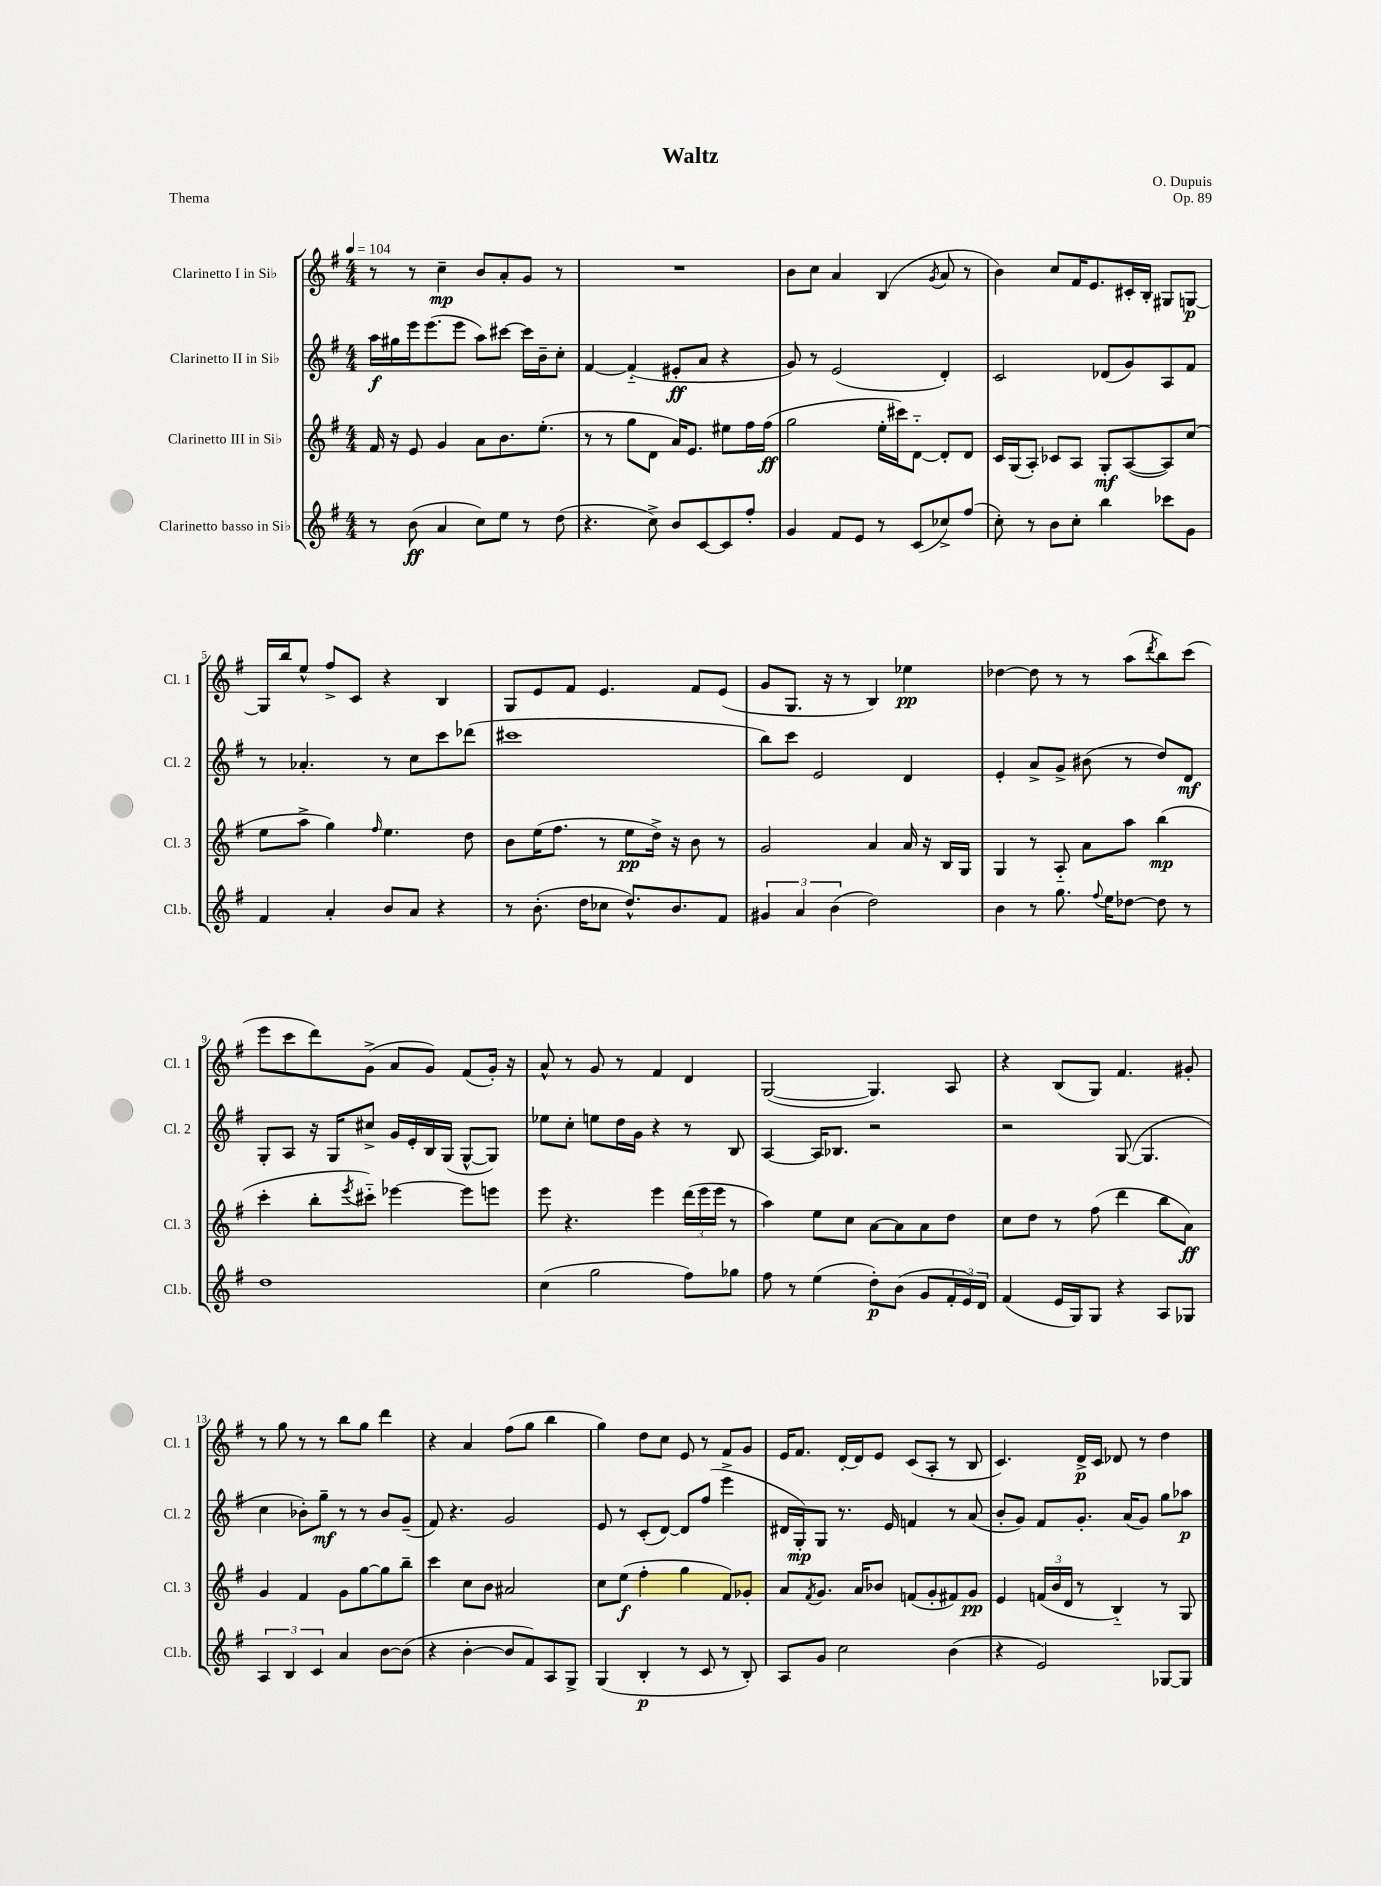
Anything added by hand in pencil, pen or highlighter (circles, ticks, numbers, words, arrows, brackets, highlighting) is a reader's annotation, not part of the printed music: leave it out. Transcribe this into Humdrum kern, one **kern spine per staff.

**kern	**kern	**kern	**kern
*staff4	*staff3	*staff2	*staff1
*clefG2	*clefG2	*clefG2	*clefG2
*k[f#]	*k[f#]	*k[f#]	*k[f#]
*M4/4	*M4/4	*M4/4	*M4/4
*MM104	*MM104	*MM104	*MM104
8r	16f#	16aa	8r
.	16r	16gg#	.
(8b	8e	16eee	8r
.	.	(8.eee	.
4a	4g	.	4cc~
.	.	8eee	.
8cc)	8a	8aa)	8b
8ee	8.b	[8ccc#	8a'
8r	.	16ccc#]	8g
.	(8.ee'	16b~	.
(8dd	.	8cc'	8r
=	=	=	=
4.r	8r	[4f#	1r
.	8r	.	.
.	8gg	(4f#'~]	.
8cc^)	8d	.	.
8b	16a)	8e#'	.
.	8.e	.	.
[8c	.	8a	.
8c]	8ee#	4r	.
8ff#'	16ff#	.	.
.	(16ff#	.	.
=	=	=	=
4g	2gg	8g)	8b
.	.	8r	8cc
8f#	.	(2e	4a
8e	.	.	.
8r	16ee'	.	(4B
.	16ccc#)	.	.
(8c	[8d'~	.	.
.	.	.	8qg
8cc-^)	8d']	4d')	8a
(8ff#	8d	.	8r
=	=	=	=
8cc')	16c	2c	4b)
.	(16G	.	.
8r	8A')	.	.
8b	8c-	.	8cc
8cc'	8A	.	16f#
.	.	.	8.e
4bb	8G'	(8d-	.
.	([8A	8g)	16c#'
.	.	.	16B'
8ccc-	8A])	8A	8G#
8g	(8cc	8f#	[8G
=	=	=	=
4f#	8ee	8r	16G]
.	.	.	16bb
.	8aa^	4.a-'	8ee^^
4a'	4gg)	.	8ff#^
.	.	.	8c
.	16qqff#	.	.
8b	4.ee	8r	4r
8a	.	8cc	.
4r	.	8ccc	4B
.	8dd	(8ddd-	.
=	=	=	=
8r	8b	1ccc#	8G
(8.b'	(16ee	.	8e
.	8.ff#	.	.
.	.	.	8f#
16dd	.	.	.
8cc-	8r	.	4.e
8.dd^^)	8ee	.	.
.	16dd^)	.	.
8.b	16r	.	.
.	8b	.	8f#
8f#	8r	.	(8e
=	=	=	=
6g#	2g	8bb)	8g
.	.	8ccc	8.G
6a	.	.	.
.	.	2e	.
.	.	.	16r
(6b	.	.	.
.	.	.	8r
2dd)	4a	.	4B)
.	16a	4d	4ee-
.	16r	.	.
.	16B	.	.
.	16G	.	.
=	=	=	=
4b	4G	4e'	[4dd-
8r	8r	8a^	8dd-]
8.gg	8A'~	8g^	8r
.	8a	(8b#	8r
8qqff#	.	.	.
16ee	.	.	.
[8dd-	8aa	8r	(8aa
.	.	.	8qddd
8dd-]	(4bb	8dd)	8bb)
8r	.	8d	(8ccc
=	=	=	=
1dd	4ccc'	8G'	8eee
.	.	8A	8ccc
.	8bb'	16r	8ddd)
.	.	16G	.
.	8qeee	.	.
.	8ccc#'~)	8cc#^	(8g^
.	[4eee-	16g	8a
.	.	16e'	.
.	.	16B	8g)
.	.	(16G	.
.	8eee-]	[8G^^	(8f#
.	8eee	8G])	16g')
.	.	.	16r
=	=	=	=
(4cc	8eee	8ee-	8a^^
.	4.r	8cc'	8r
2gg	.	8ee	8g
.	.	16dd	8r
.	.	16g	.
.	4eee	4r	4f#
8ff#)	(24ddd	8r	4d
.	24eee	.	.
.	24eee	.	.
8gg-	8r	8B	.
=	=	=	=
8ff#	4aa)	[4A	([2G
8r	.	.	.
(4ee	8ee	16A]	.
.	.	8.B-	.
.	8cc	.	.
8dd')	[8a	2r	4.G])
(8b	8a]	.	.
8g	8a	.	.
24f#'	8dd	.	8A
24e)	.	.	.
24d	.	.	.
=	=	=	=
(4f#	8cc	2r	4r
.	8dd	.	.
16e	8r	.	(8B
16G)	.	.	.
8G	(8ff#	.	8G)
4r	4ddd	([8G	4.f#
.	.	4.G]	.
8A	8bb	.	.
8G-	8a)	.	8g#'
=	=	=	=
6A	4g	4cc	8r
.	.	.	8gg
6B	.	.	.
.	4f#	8b-')	8r
6c	.	.	.
.	.	8gg~	8r
4a	8g	8r	8bb
.	[8gg	8r	8gg
[8b	8gg]	8b-	4ddd
(8b]	8bb~	(8g~	.
=	=	=	=
4r	4ccc	8f#)	4r
.	.	4.r	.
[4b'	8cc	.	4a
.	8b	.	.
8b]	2a#	2g	(8ff#
8f#)	.	.	8gg
8A	.	.	4bb
8G^	.	.	.
=	=	=	=
(4G	8cc	8e	4gg)
.	(8ee	8r	.
4B'	4ff#'	(8c'	8dd
.	.	[8d)	8cc
8r	4gg	8d]	8e
8c	.	(8ff#	8r
8r	8f#)	4eee^	8f#
8B')	8g-'	.	8g
=	=	=	=
8A	8a	16d#	16e
.	.	16G')	8.f#
.	8qf#	.	.
8g	8.g	8G	.
2cc	.	8.r	[16d'
.	16a	.	16d]
.	8b-	.	8e
.	.	16e	.
.	(8f	4f	(8c
.	8g'	.	8A'
(4b	8f#)	8r	8r
.	8g	(8a	8B
=	=	=	=
4r	4e	8b'	4.c)
.	.	8g)	.
2e)	(24f	8f#	.
.	24b	.	.
.	24d	.	.
.	8r	8.g'	16d^
.	.	.	16c
.	4B'~)	.	8d-
.	.	(16a	.
.	.	8g)	8r
[8G-	8r	8gg	4dd
8G-]	8G	8aa-	.
==	==	==	==
*-	*-	*-	*-
